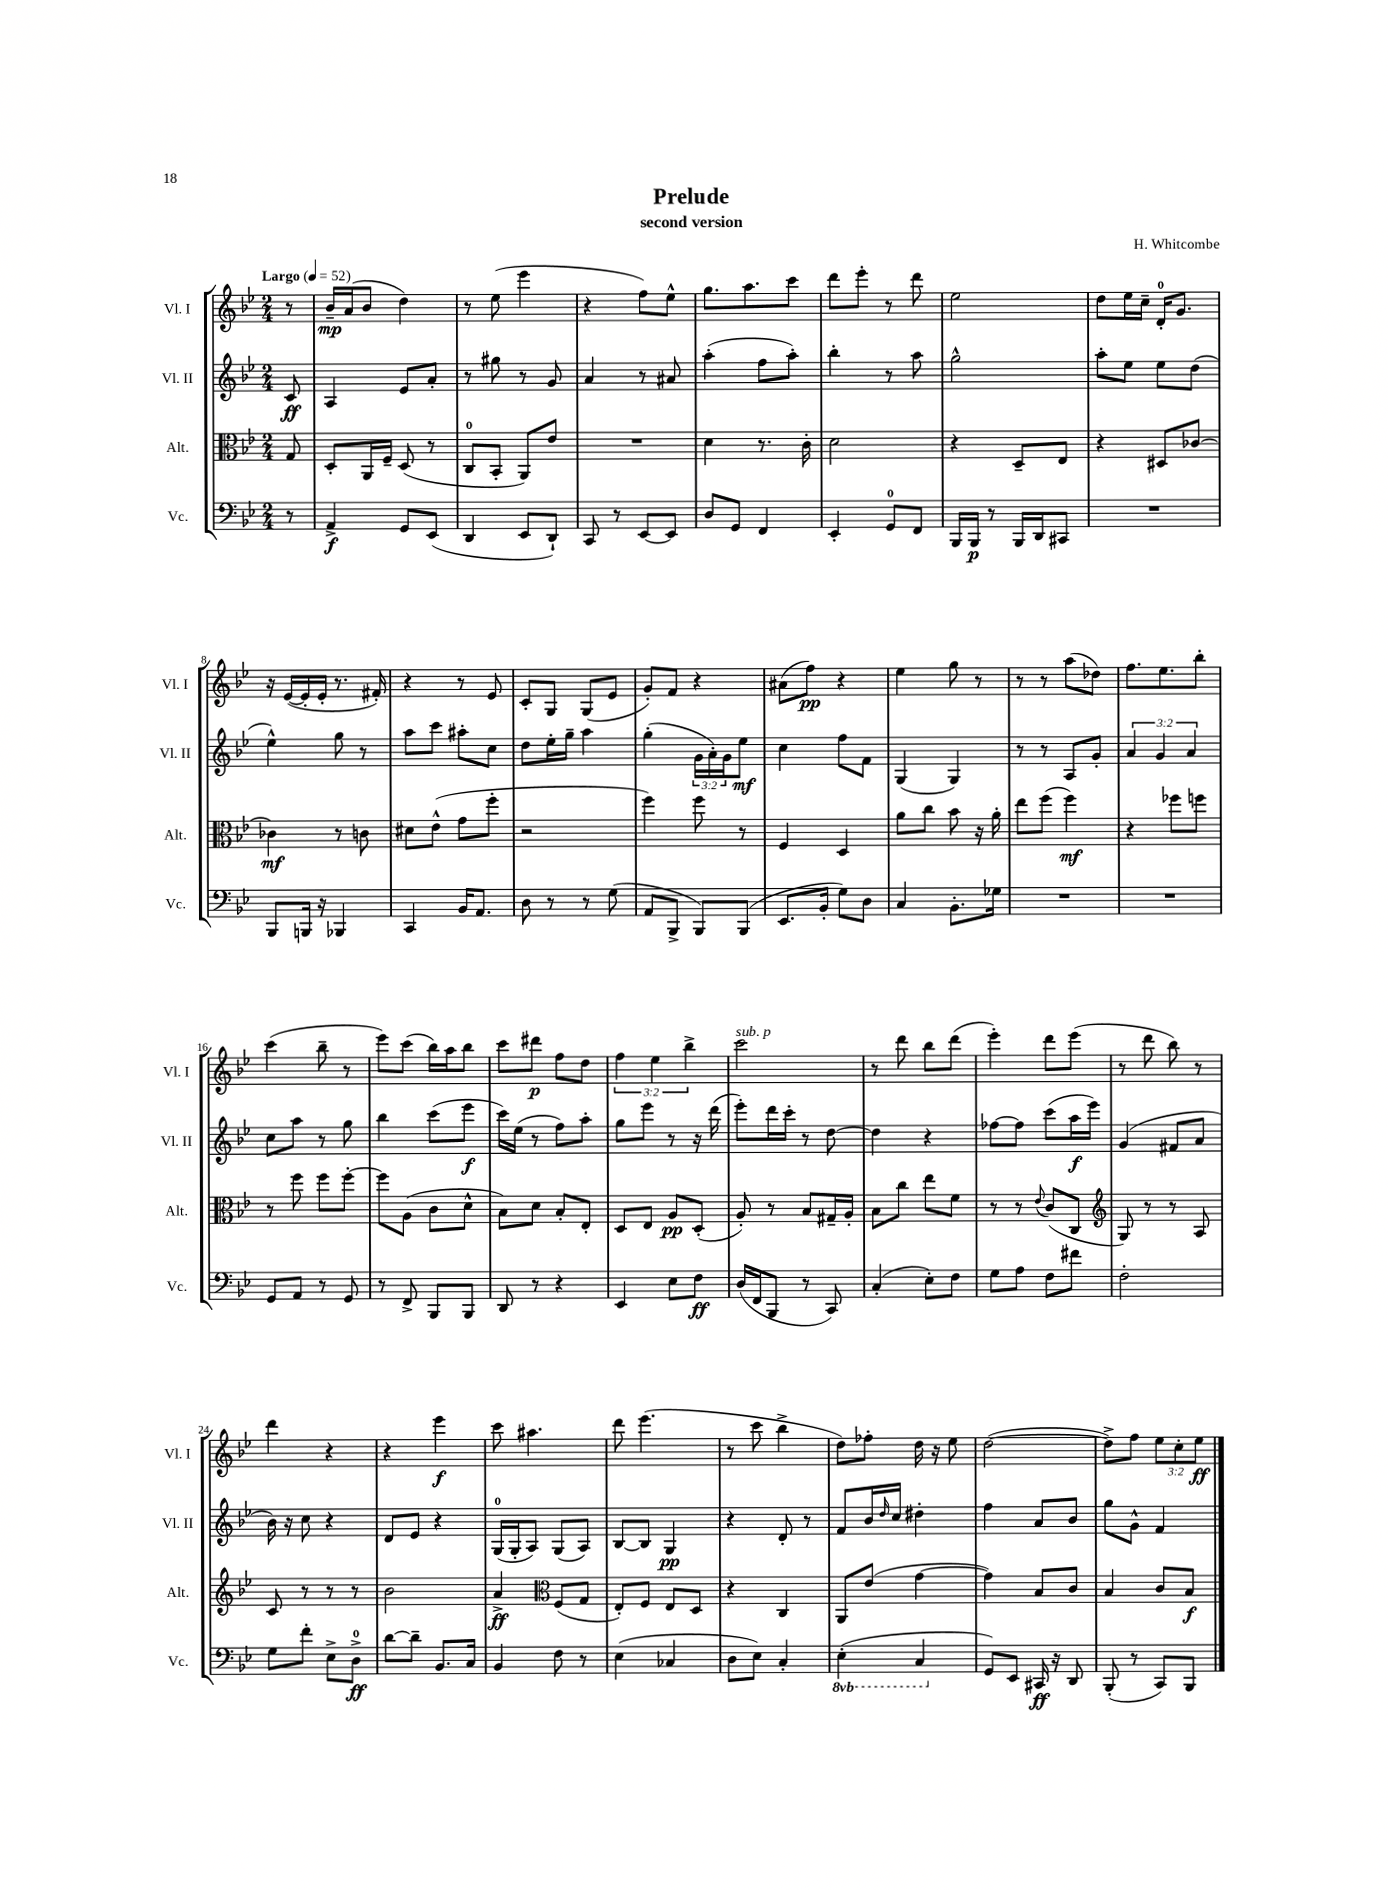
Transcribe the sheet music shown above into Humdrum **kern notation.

**kern	**kern	**kern	**kern
*staff4	*staff3	*staff2	*staff1
*clefF4	*clefC3	*clefG2	*clefG2
*k[b-e-]	*k[b-e-]	*k[b-e-]	*k[b-e-]
*M2/4	*M2/4	*M2/4	*M2/4
*MM52	*MM52	*MM52	*MM52
8r	8G/	8c/	8r
=	=	=	=
4AA^/	8D'/L	4A/	16b-~/LL
.	.	.	(16a/J
.	16AA/L	.	8b-/J
.	16F~/JJ	.	.
8GG/L	(8D/	8e-/L	4dd\)
(8EE-/J	8r	8a'/J	.
=	=	=	=
4DD/	8C/L	8r	8r
.	8BB-'/J	8gg#\	(8ee-\
8EE-/L	8AA/L)	8r	4eee-\
8DD`/J)	8e-/J	8g/	.
=	=	=	=
8CC/	2r	4a/	4r
8r	.	.	.
[8EE-/L	.	8r	8ff\L)
8EE-/]J	.	8a#/	8ee-^^\J
=	=	=	=
8D/L	4d\	(4aa'\	8.gg\L
8GG/J	.	.	.
.	.	.	8.aa\
4FF/	8.r	8ff\L	.
.	.	8aa'\J)	8ccc\J
.	16c'\	.	.
=	=	=	=
4EE-'/	2d\	4bb-'\	8ddd\L
.	.	.	8eee-'\J
8GG/L	.	8r	8r
8FF/J	.	8aa\	8ddd\
=	=	=	=
16BBB-/LL	4r	2gg^^\	2ee-\
16BBB-/JJ	.	.	.
8r	.	.	.
16BBB-/LL	8D~/L	.	.
16DD/J	.	.	.
8CC#/J	8E-/J	.	.
=	=	=	=
2r	4r	8aa'\L	8dd\L
.	.	8ee-\J	16ee-\L
.	.	.	16cc~\JJ
.	8D#/L	8ee-\L	16d'/LK
.	.	.	8.g/J
.	[8c-/J	(8dd\J	.
=	=	=	=
8BBB-/L	4c-\]	4ee-^^\)	16r
.	.	.	([16e-/LL
16BBB/Jk	.	.	16e-'/]
16r	.	.	16e-'/JJ
4BBB-/	8r	8gg\	8.r
.	8c\	8r	.
.	.	.	16f#'/)
=	=	=	=
4CC/	8d#\L	8aa\L	4r
.	(8e-^^\J	8ccc\J	.
16BB-/LK	8g\L	8aa#'\L	8r
8.AA/J	.	.	.
.	8ff'\J	8cc\J	8e-/
=	=	=	=
8D\	2r	8dd\L	8c'/L
8r	.	16ee-'\L	8G/J
.	.	16gg~\JJ	.
8r	.	4aa\	(8G/L
(8G\	.	.	8e-/J
=	=	=	=
8AA/L	4ff\)	(4gg'\	8g'/L)
8BBB-^/J	.	.	8f/J
8BBB-/L)	8ff\	24g\LL	4r
.	.	24a'\)	.
.	.	24g\J	.
(8BBB-/J	8r	8ee-\J	.
=	=	=	=
8.EE-/L	4F/	4cc\	(8a#\L
.	.	.	8ff\J)
16BB-'/Jk	.	.	.
8G\L)	4D/	8ff\L	4r
8D\J	.	8f\J	.
=	=	=	=
4C/	8a\L	(4G/	4ee-\
.	8cc\J	.	.
8.BB-'\L	8b-\	4G/)	8gg\
.	16r	.	8r
16G-\Jk	16a'\	.	.
=	=	=	=
2r	8ee-\L	8r	8r
.	(8ff\J	8r	8r
.	4ff\)	8A/L	(8aa\L
.	.	8g'/J	8dd-\J)
=	=	=	=
2r	4r	6a/	8.ff\L
.	.	6g/	.
.	.	.	8.ee-\
.	8ff-\L	.	.
.	.	6a/	.
.	8ff\J	.	8bb-'\J
=	=	=	=
8GG/L	8r	8cc\L	(4ccc\
8AA/J	8ff\	8aa\J	.
8r	8ff\L	8r	8bb-~\
8GG/	[8ff'\J	8gg\	8r
=	=	=	=
8r	8ff\]L	4bb-\	8eee-\L)
8FF^/	(8A\J	.	(8ccc\J
8BBB-/L	8c\L	(8ccc\L	16bb-\LL)
.	.	.	16aa\J
8BBB-/J	8d^^\J	8eee-\J	8bb-\J
=	=	=	=
8DD/	8B-\L)	16ccc\LL)	8ccc\L
.	.	(16ee-\JJ	.
8r	8d\J	8r	8ddd#\J
4r	8B-'/L	8ff\L)	8ff\L
.	8E-'/J	8aa'\J	8dd\J
=	=	=	=
4EE-/	8D/L	8gg\L	6ff\
.	8E-/J	8eee-\J	.
.	.	.	6ee-\
8E-\L	8A/L	8r	.
.	.	.	6bb-^\
8F\J	(8D'/J	16r	.
.	.	(16ddd\	.
=	=	=	=
(16D/LL	8A'/)	8eee-'\L)	2ccc\
16FF/J	.	.	.
8BBB-/J	8r	16ddd\L	.
.	.	16ccc'\JJ	.
8r	8B-/L	8r	.
8CC/)	16G#~/L	[8dd\	.
.	16A'/JJ	.	.
=	=	=	=
(4C'/	8B-\L	4dd\]	8r
.	8cc\J	.	8ddd\
8E-'\L)	8ee-\L	4r	8bb-\L
8F\J	8f\J	.	(8ddd\J
=	=	=	=
8G\L	8r	[8ff-\L	4eee-'\)
8A\J	8r	8ff-\]J	.
.	8qqe-/	.	.
8F\L	(8c/L	(8ccc\L	8ddd\L
8f#\J	8C/J	16aa\L	(8eee-\J
.	.	16eee-\JJ)	.
=	=	=	=
*	*clefG2	*	*
2F'\	8G/)	(4g/	8r
.	8r	.	8ddd\
.	8r	8f#/L	8bb-\)
.	8A/	8a/J	8r
=	=	=	=
8G\L	8c/	16b-\)	4ddd\
.	.	16r	.
8f'\J	8r	8cc\	.
8E-^\L	8r	4r	4r
8D^\J	8r	.	.
=	=	=	=
[8d\L	2b-\	8d/L	4r
8d~\]J	.	8e-/J	.
8.BB-/L	.	4r	4eee-\
16C/Jk	.	.	.
=	=	=	=
4BB-/	4a^/	(16G/LL	8ccc\
.	.	16G'/J	.
.	.	8A/J)	4.aa#\
*	*clefC3	*	*
8F\	(8F/L	(8G/L	.
8r	8G/J	8A/J)	.
=	=	=	=
(4E-\	8E-'/L)	[8B-/L	8ddd\
.	8F/J	8B-/]J	(4.eee-\
4C-/	8E-/L	4G/	.
.	8D/J	.	.
=	=	=	=
8D\L	4r	4r	8r
8E-\J)	.	.	8ccc\
4C'/	4C/	8d'/	4bb-^\
.	.	8r	.
=	=	=	=
(4EE-'\	8AA/L	8f/L	8dd\L)
.	(8e-/J	16b-/L	8ff-'\J
.	.	16qqdd/	.
.	.	16cc/JJ	.
4CC/	[4g\	4dd#'\	16dd\
.	.	.	16r
.	.	.	8ee-\
=	=	=	=
8GG/L)	4g\])	4ff\	([2dd\
8EE-/J	.	.	.
16CC#/	8B-/L	8a/L	.
16r	.	.	.
8DD/	8c/J	8b-/J	.
=	=	=	=
(8BBB-'/	4B-/	8gg\L	8dd^\]L)
8r	.	8g^^\J	8ff\J
8CC/L)	8c/L	4f/	12ee-\L
.	.	.	12cc'\
8BBB-/J	8B-/J	.	.
.	.	.	12ee-\J
==	==	==	==
*-	*-	*-	*-
